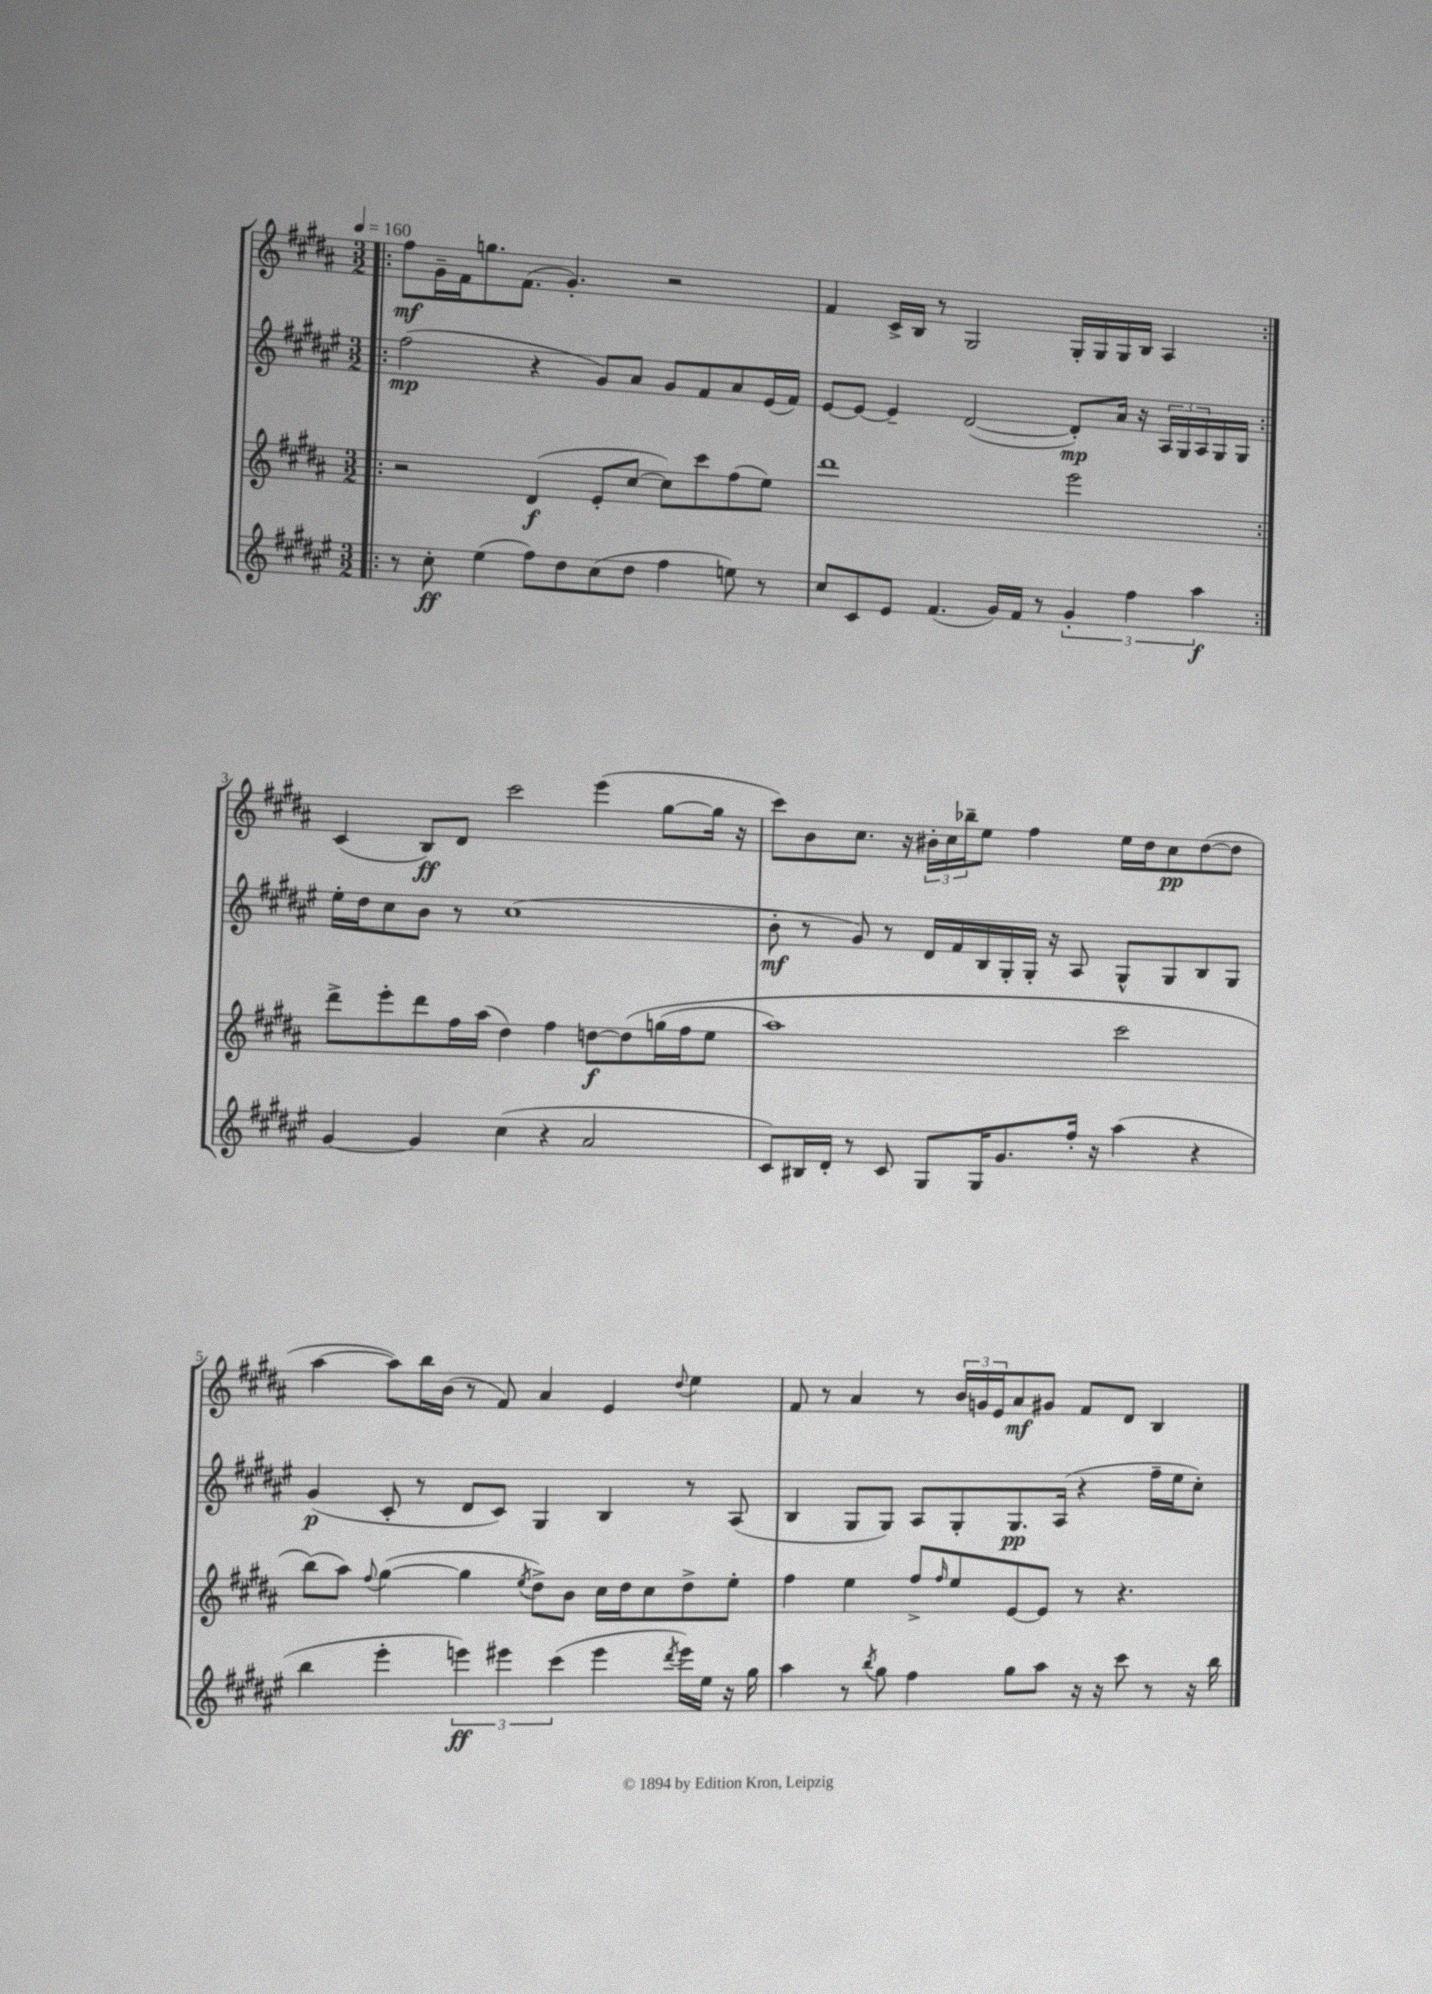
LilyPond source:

<<
\new StaffGroup <<
\new Staff = "s0" {
    \clef treble \key b \major \numericTimeSignature \time 3/2 \tempo 4 = 160
    \repeat volta 2 { \bar ".|:" fis''8\mf gis'16-- fis'16 g''8. fis'8.( gis'4.-.) r2 |
    fis'4 cis'16-> b16 r8 gis2 gis16-. gis16 gis16 b16 ais4 | }
    cis'4( b8\ff) dis'8 cis'''2 e'''4( gis''8~ gis''16 r16 |
    cis'''8) b'8 cis''8. r16 \tuplet 3/2 { bis'16-. cis''16 bes''16-- } e''8 fis''4 e''16 dis''16 cis''8\pp dis''8~( dis''8 |
    ais''4~ ais''8) b''16 b'16( r8 fis'8) ais'4 e'4 \appoggiatura { dis''8 } e''4 |
    fis'8 r8 ais'4 r8 \tuplet 3/2 { b'16 g'16 e'16 } ais'8\mf gis'8 fis'8 dis'8 b4 \bar "|." |
}
\new Staff = "s1" {
    \clef treble \key fis \major \numericTimeSignature \time 3/2
    \repeat volta 2 { \bar ".|:" fis''2\mp( r4 gis'8) ais'8 gis'8 fis'8 ais'8 eis'16( fis'16) |
    eis'8~ eis'8~ eis'4-- dis'2~( dis'8-.\mp) ais'16 r16 \tuplet 3/2 { ais16 gis16 ais16 } gis16 gis16 | }
    eis''16-. dis''16 cis''8 b'8 r8 cis''1( |
    b'8-.\mf r8 gis'8) r8 dis'16 fis'16 b16 gis16-. gis16-. r16 ais8 gis8-^ gis8 b8 gis8 |
    gis'4\p( cis'8-. r8 dis'8 cis'8) gis4 b4 r8 ais8( |
    b4 gis8 gis8) ais8 gis8-. gis8.\pp ais16( r4 fis''16-- eis''16 cis''8-.) \bar "|." |
}
\new Staff = "s2" {
    \clef treble \key b \major \numericTimeSignature \time 3/2
    \repeat volta 2 { \bar ".|:" r2 dis'4\f( e'8-. cis''8~ cis''8) cis'''8 fis''8( e''8) |
    dis'''1 e'''2 | }
    dis'''8-> e'''8-. dis'''8 fis''16 ais''16( dis''4) fis''4 d''8~\f d''8\( g''16( fis''16 e''8 |
    ais''1) cis'''2 |
    b''8(\) ais''8) \appoggiatura { fis''8 } gis''4~( gis''4 \acciaccatura { e''8 } dis''8->) b'8 cis''16 dis''16 cis''8 dis''8-> e''8-. |
    fis''4 e''4 fis''8-> \grace { fis''16 } e''8 e'8~ e'8 r8 r4. \bar "|." |
}
\new Staff = "s3" {
    \clef treble \key fis \major \numericTimeSignature \time 3/2
    \repeat volta 2 { \bar ".|:" r8 cis''8-.\ff eis''4( fis''8) dis''8 cis''8( dis''8 fis''4 e''8) r8 |
    cis''8 cis'8 eis'8 fis'4.( gis'16) fis'16 r8 \tuplet 3/2 { gis'4-. fis''4 ais''4\f } | }
    gis'4~ gis'4 cis''4( r4 ais'2 |
    cis'8) bis16 dis'16-. r8 cis'8 gis8 gis16 gis'8. fis''16-. r16 ais''4( r4 |
    b''4 eis'''4-. \tuplet 3/2 { e'''4\ff) eis'''4 cis'''4( } eis'''4 \acciaccatura { dis'''8 } eis'''16) eis''16 r16 gis''16 |
    ais''4 r8 \acciaccatura { b''8 } gis''8 fis''4 gis''8 ais''8 r16 r16 cis'''8 r8 r16 b''16 \bar "|." |
}
>>
>>
